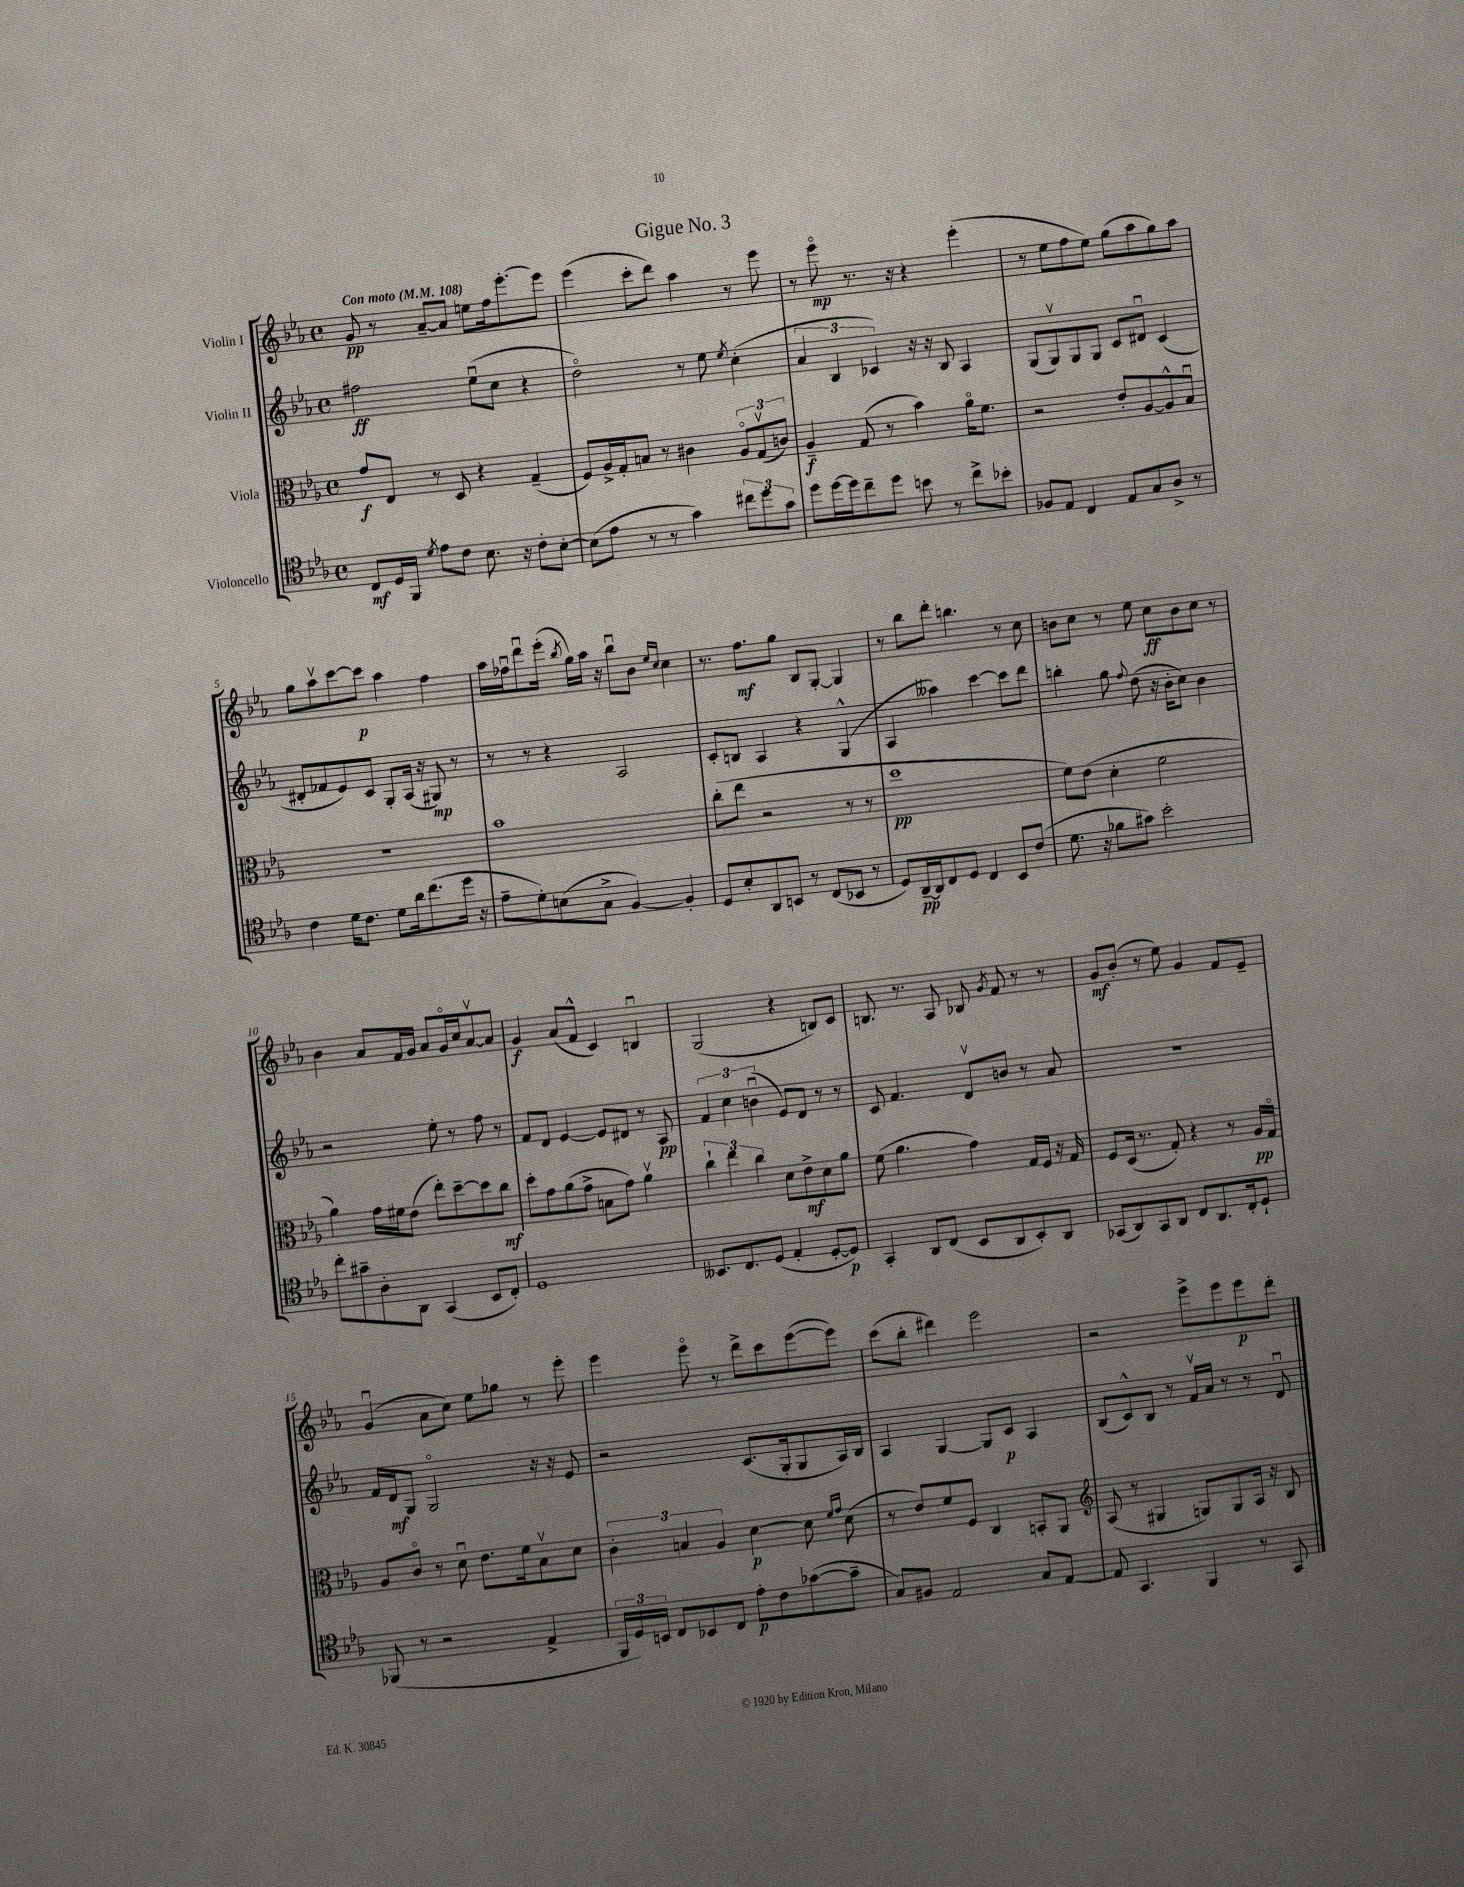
\header { title = "Gigue No. 3" }
<<
\new StaffGroup <<
\new Staff = "s0" \with { instrumentName = "Violin I" } {
    \clef treble \key ees \major \defaultTimeSignature \time 4/4 \tempo "Con moto" 4 = 108
    \autoBeamOff g'8\pp r8 aes'8[~-- aes'8] e''8[ f''16 ees'''8.~-. ees'''8] |
    ees'''4( c'''8[-. d'''8]) aes''4 r8 ees'''8 |
    r8 ees'''8\flageolet\mp r8. r16 r4 ees'''4-.( |
    r8 ees''8[ f''8 ees''8]) g''8[( aes''8 g''8) aes''8] |
    g''8[ aes''8\upbow c'''8~ c'''8]\p aes''4 f''4 |
    aes''16[ fes''16\downbow d'''8\downbow ees'''16]-.( \acciaccatura { bes''8 } g''16[) aes''16] r16 bes''8[\downbow bes'8] \grace { ees''16[ c''16] } c''4 |
    r8. f''8.[\mf g''8] bes8[ g8]~-. g4 |
    r8 bes''8[ d'''8]-. b''4. r8 c''8 |
    b'8[ c''8] r8 ees''8 c''8[\ff b'8 c''8] r8 |
    bes'4 aes'8[ f'16 g'16] aes'8[ g'16\flageolet c''16 aes'8~\upbow aes'8] |
    g'4\f aes'8[( f'8]-^ c'4) b4\downbow |
    g2( r4 b8[) c'8] |
    b8. r8. aes8 bes8 \acciaccatura { g'8 } f'8 r8 r8 |
    g'8[\mf bes'8]-.( r8 ees''8) g'4 f'8[ ees'8]-- |
    g'4\downbow( aes'8[ c''8]) ees''8[ ges''8] r8 ees'''8-. |
    ees'''4 ees'''8\flageolet r8 d'''8[-> c'''8 ees'''8~( ees'''8]) |
    c'''8[( bes''8]-. dis'''4) ees'''2 |
    r2 ees'''8[-> ees'''8 ees'''8\p d'''8]-. \bar "|." |
}
\new Staff = "s1" \with { instrumentName = "Violin II" } {
    \clef treble \key ees \major \defaultTimeSignature \time 4/4
    \autoBeamOff fis''2\ff ees''8[\downbow( c''8] r4 |
    d''2\flageolet) r8 ees''8 \acciaccatura { ees''8 } c''4-.( |
    \tuplet 3/2 { aes'4 bes4 ces'4) } r16 r16 bes8 aes4 |
    g8[( g8\upbow) g8 g8] c'8[ dis'8]\downbow c'4( |
    dis'8[-. fes'8 ees'8) c'8] g8[-. aes16]( r16 gis8\mp) r8 |
    r8 r8 r4 aes2 |
    c'8[-. b8] aes4 r4 g4-^( |
    aes4 aeses''4) c'''4~ c'''8[ d'''8] |
    b''4-. g''8 \appoggiatura { f''8 } d''8( r16 bes'16[-. c''8]) bes'4 |
    r2 ees''8-. r8 f''8 r8 |
    f'8[ d'8] ees'4~ ees'8[ dis'8] r8 aes8\pp |
    \tuplet 3/2 { f'4 c''4 b'4\downbow( } ees'8[) d'8] r8 r8 |
    c'8 f'4. d'8[\upbow b'8] r8 aes'8 |
    R1 |
    f'16[ d'16\mf g8] g2\flageolet r16 r16 ees'8 |
    r2 c'8.[( g16-. g8 aes16) bes16] |
    aes4 g4~ g8[ c'8]\p aes4 |
    bes8[( c'8-^) bes8] r8 f'16[\upbow aes'16] r8 r8 d'8\downbow \bar "|." |
}
\new Staff = "s2" \with { instrumentName = "Viola" } {
    \clef alto \key ees \major \defaultTimeSignature \time 4/4
    \autoBeamOff g'8[\f ees8] r8 d8 r4 g4--( |
    f8[) aes16-> g16-. b8] r8 cis'4 \tuplet 3/2 { aes8[\flageolet g8\upbow( c'8]) } |
    aes4--\f g8( r8 bes'4) aes'16[\flageolet f'8.] |
    r2 ees'8[-. aes8~ aes8-^ bes8]\downbow |
    R1 |
    bes'1 |
    c''8[-.( ees''8] r2 r8 r8 |
    d''1\pp |
    f'8[) ees'8]( d'4-. f'2 |
    aes'4) g'16[ fis'16 ees'8]( ees''8[-.) d''8~-- d''8 c''8]\mf |
    d''8[-. g'8 aes'8( g'8]-> b8[ g'8]) aes'4\upbow |
    \tuplet 3/2 { c''4-! ees''4 c''4 } d'8[ ees'8->\mf d'8 aes'8] |
    f'8( aes'4. g'4) g16[ f16] r16 g16 |
    f8[ d16]( r8. g8-.) r4 r8 aes16[\pp g16]\flageolet |
    aes8[ c'8]\flageolet r8 d'8\downbow ees'8.[ f'16 bes8\upbow d'8] |
    \tuplet 3/2 { c'4-. b4 aes4 } d'4~\p d'8 \grace { f'16[ g'16] } d'8( |
    r8 ees'8[) f'8 f8] c4 b,8[-. aes,8] |
    \clef treble aes8( r8 gis4 g8[) g8 aes16] r16 bes8 \bar "|." |
}
\new Staff = "s3" \with { instrumentName = "Violoncello" } {
    \clef tenor \key ees \major \defaultTimeSignature \time 4/4
    \autoBeamOff c8[\mf d16 f,16] \acciaccatura { d'8 } ees'8[ c'8] bes8. r16 c'8[-. bes8]~-. |
    bes8[( ees'8] r8 r8 g'4) \tuplet 3/2 { cis''8[ d''8 g'8] } |
    d''8[ d''16~ d''16 c''8-- d''8] b'8 r8 c''8[-> bes'8]-. |
    fes8[ ees8] c4 ees8[ g8 aes8]-> r8 |
    c'4 d'16[ c'8.] d'8[ aes'16 c''8.( d''16] r16 |
    ees'8[-- d'8-.) b8( g8]-> f4~) f4-. |
    d8[ bes8-. aes,8 b,8] r8 c8[( bes,8] r8 |
    d8[) aes,16~--\pp aes,16 c8 d8] c4 bes,8[ c'8]( |
    d'8. r16 fes'8[ gis'8]) bes'2-. |
    c''8[-. gis'8-- aes8-. aes,8] g,4( bes,8[ c8]-.) |
    d1 |
    beses,8.[ c8. d8]( ees4-. d8[~-. d8]\p) |
    g,4-. aes,8[ c8]( bes,8[ aes,8 bes,8-.) aes,8] |
    ges,8[( aes,8) ges,8 aes,8] c8[ aes,8. c16-. d8]-! |
    fes,8( r8 r2 ees4-> |
    \tuplet 3/2 { f,16[ d16) b,16] } c8[ bes,8 c8] ees'8[-.\p c'8 ges'8~( ges'8]-- |
    g8[) fis8] ees2 g8[ ees8]~ |
    ees8 g,4. f,4 r8 g,8 \bar "|." |
}
>>
>>
